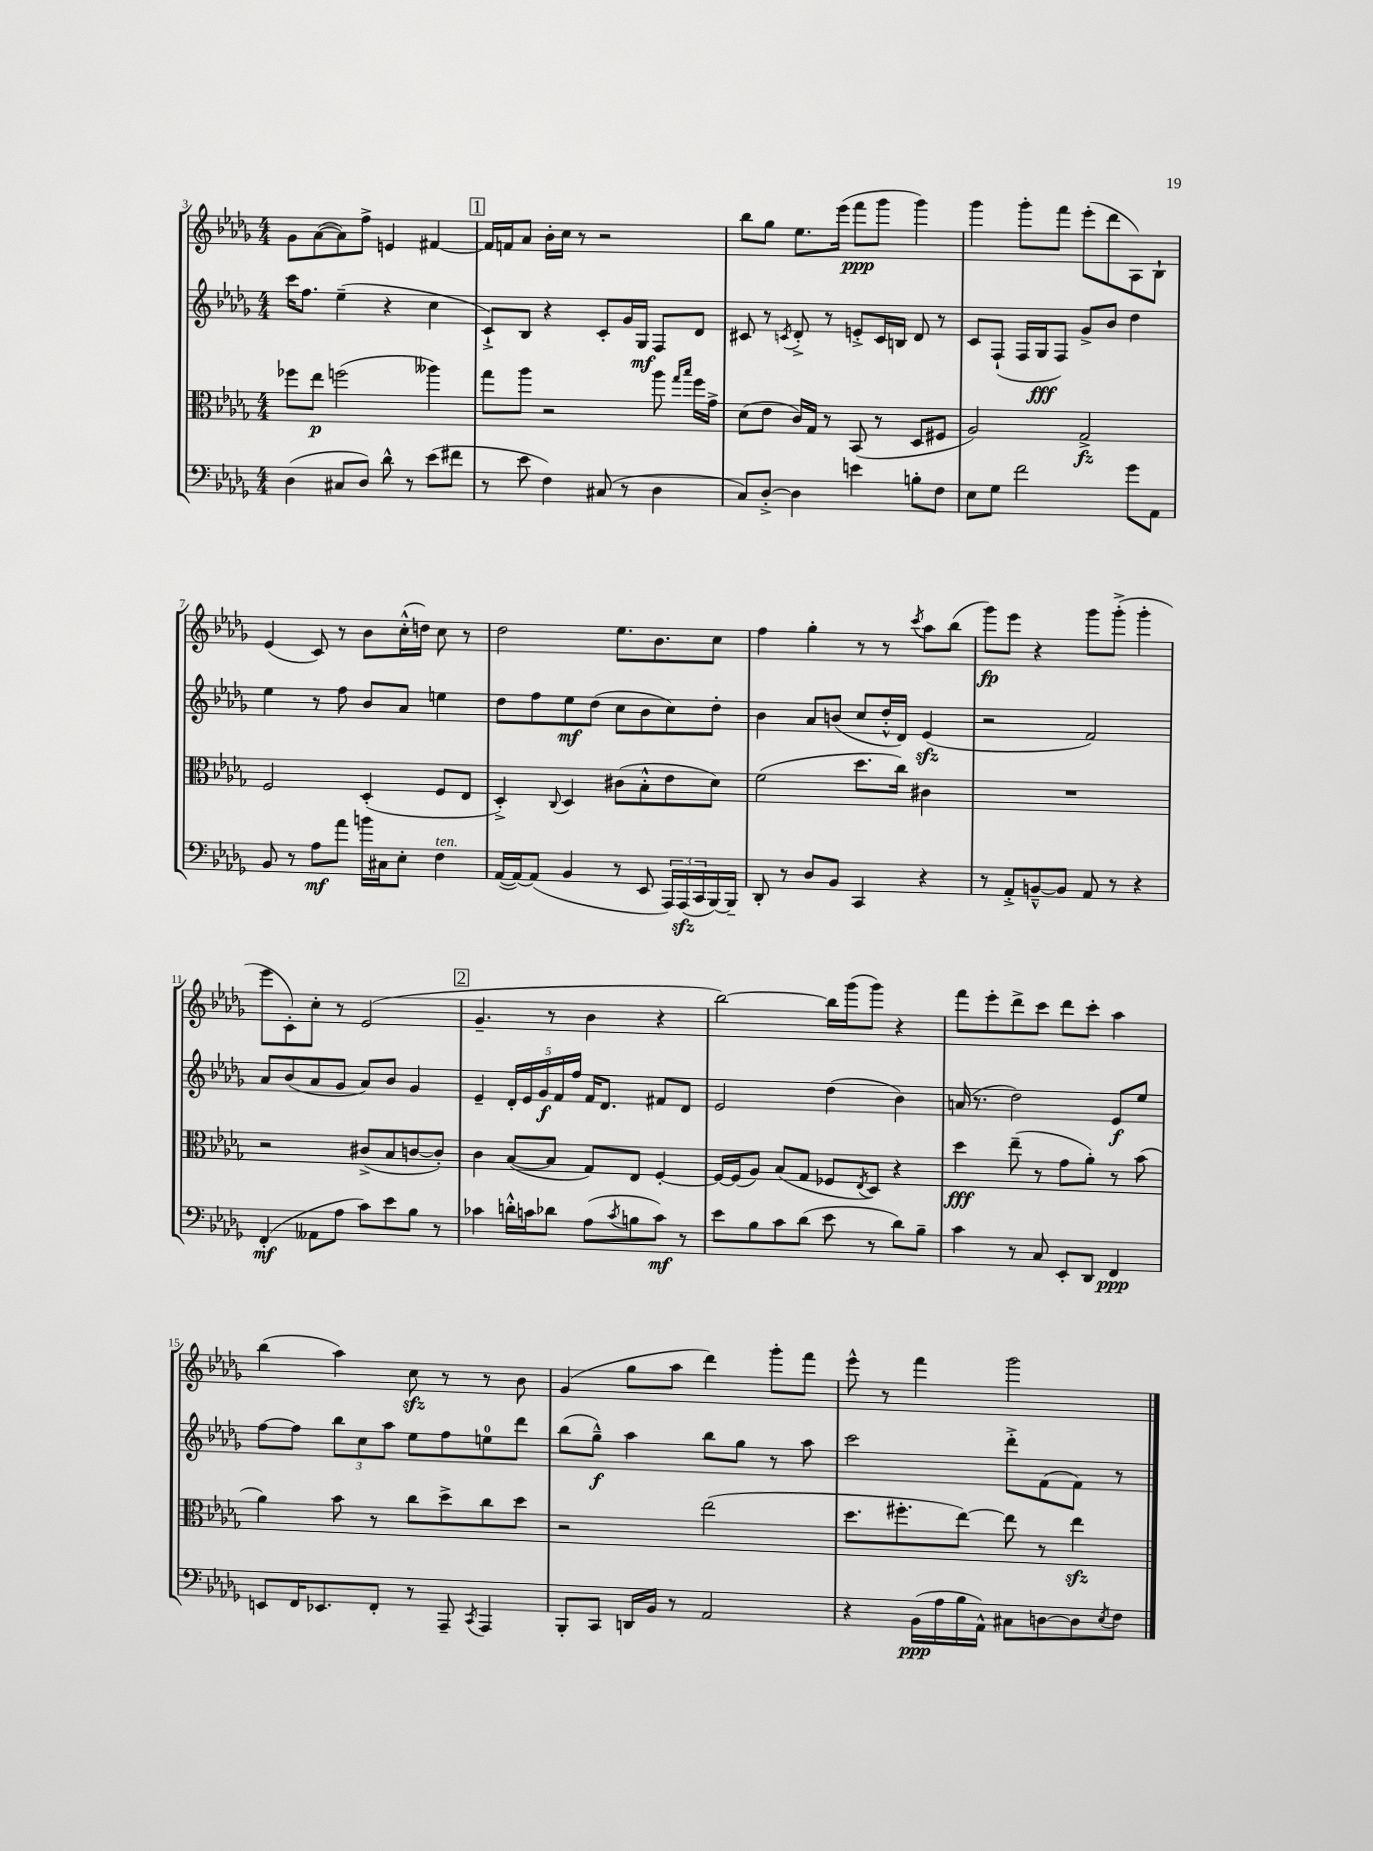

**kern	**kern	**kern	**kern
*staff4	*staff3	*staff2	*staff1
*clefF4	*clefC3	*clefG2	*clefG2
*k[b-e-a-d-g-]	*k[b-e-a-d-g-]	*k[b-e-a-d-g-]	*k[b-e-a-d-g-]
*M4/4	*M4/4	*M4/4	*M4/4
(4D-	8ff-	16ccc	8g-
.	.	8.ff	.
.	8ee-	.	([8a-
8C#	(2ff	(4ee-~	8a-])
8D-)	.	.	8ff^
8d-^^	.	4r	4e
8r	.	.	.
(8e-	4aa--)	4cc	[4f#
8f#	.	.	.
=	=	=	=
8r	8gg-	8c`^)	16f#]
.	.	.	16f
8e-	8aa-	8B-	8a-
4F)	2r	4r	16b-'
.	.	.	16cc
.	.	.	8r
(8C#	.	8c'	2r
8r	.	16g-	.
.	.	16G-	.
4D-	8aa-	8F	.
.	16qqgg-	.	.
.	16qqbb-	.	.
.	16ff	8d-	.
.	16g-^	.	.
=	=	=	=
8C)	(8d-	8c#	8bb-
[8D-'^	8e-	8r	8gg-
.	.	8qc	.
4D-]	16c)	8d-'^	8.ee-
.	16G-	.	.
.	8r	8r	.
.	.	.	(16eee-
4e	(8BB-	8e'^	8fff
.	8r	16c	8ggg-
.	.	16B	.
8B'	8D-	8d-	4ggg-)
8F	8F#	8r	.
=	=	=	=
8E-	2A-)	8c	4ggg-
8G-	.	(8F`	.
2f	.	16F	8ggg-'
.	.	16G-	.
.	.	8F)	8fff
.	2G-^	8g-^	(8eee-'
.	.	8b-	8ddd-
8g-	.	4dd-	8A-)
8AA-	.	.	8B-`
=	=	=	=
8BB-	2F	4ee-	(4e-
8r	.	.	.
8A-	.	8r	8c)
8a-	.	8ff	8r
16b	(4D-'	8b-	8b-
16C#	.	.	.
8E-'	.	8a-	(16cc'^^
.	.	.	16dd)
4F	8F	4ee	8cc
.	8E-	.	8r
=	=	=	=
([16AA-	4D-'^)	8dd-	2dd-
16AA-_)	.	.	.
(8AA-]	.	8ff	.
.	8qqC	.	.
4BB-	4D-	8ee-	.
.	.	(8dd-	.
8r	(8c#	8cc	8.ee-
8EE-	8B-'^^	8b-	.
.	.	.	8.b-
24AAA-)	8e-	8cc)	.
(24AAA-	.	.	.
24CC	.	.	.
[16BBB-)	8d-)	8dd-'	8cc
16BBB-~]	.	.	.
=	=	=	=
8DD-'	(2f	4b-	4ff
8r	.	.	.
8D-	.	8a-	4gg-'
8BB-	.	(8b	.
4CC	8.dd-	8cc	8r
.	.	16dd-'^^	8r
.	16cc)	16d-)	.
.	.	.	8qccc
4r	4c#	(4e-	8aa-
.	.	.	(8bb-
=	=	=	=
8r	1r	2r	8ggg-)
8AA-'^	.	.	8eee-
[8BB~^^	.	.	4r
8BB]	.	.	.
8AA-	.	2f)	8ggg-
8r	.	.	(8ggg-'^
4r	.	.	4ggg-'
=	=	=	=
(4FF'	2r	8a-	8eee-
.	.	(8b-	8c')
8AA--	.	8a-	8cc'
8A-	.	8g-	8r
8c)	(8c#^	8a-)	(2e-
8e-	8B-	8b-	.
8B-	[8c	4g-	.
8r	8c'])	.	.
=	=	=	=
4c-	4c	4e-~	4.g-~
16d'^^	([8B-	20d-'	.
.	.	20e-	.
16c	.	.	.
.	.	20g-	.
8d-	8B-]	.	8r
.	.	20f	.
.	.	20ff	.
(8A-	8G-)	16f	4b-
.	.	8.d-	.
8qc	.	.	.
8B	8E-	.	.
8c)	[4F'	8f#	4r
8r	.	8d-	.
=	=	=	=
8e-	16F_	2e-	[2bb-)
.	(16F]	.	.
8B-	8A-)	.	.
8c	(8B-	.	.
(8d-	8G-	.	.
8e-	8F-	(4dd-	16bb-]
.	.	.	(16ggg-
.	8qE-	.	.
8r	8D-)	.	8ggg-)
8d-)	4r	4b-)	4r
8B-~	.	.	.
=	=	=	=
4c	4dd-	(16a	8fff
.	.	8.r	.
.	.	.	8eee-'
8r	(8ee-~	2dd-)	8ddd-^
8C	8r	.	8ccc
8EE-'	8g-	.	8ddd-
8DD-	8a-')	.	8ccc'
4FF	8r	8e-	4aa-
.	(8b-	8ee-	.
=	=	=	=
8EE	4a-)	[8ff	(4bb-
16FF	.	8ff]	.
8.EE-	.	.	.
.	8b-	12bb-	4aa-)
.	.	12cc	.
8FF'	8r	.	.
.	.	12aa-	.
8r	8cc	8ee-	8cc
8AAA-~	8dd-^	8ff	8r
8qCC	.	.	.
4AAA-	8cc	8ee	8r
.	8dd-	8ddd-	8b-
=	=	=	=
8BBB-'	2r	(8bb-	(4g-
8CC	.	8gg-~^^)	.
16DD	.	4aa-	8gg-
16BB-	.	.	.
8r	.	.	8aa-
2AA-	(2ee-	8bb-	4ddd-)
.	.	8gg-	.
.	.	8r	8ggg-'
.	.	8aa-	8fff
=	=	=	=
4r	8.dd-	2ccc	8eee-^^
.	.	.	8r
.	8.ff#'	.	.
(16BB-	.	.	4fff
16A-	.	.	.
16B-	[8ee-)	.	.
16AA-^^)	.	.	.
8C#	8ee-]	8ddd-'^	2ggg-
[8D	8r	(8f	.
8D]	4ee-	8f)	.
8qE-	.	.	.
8F	.	8r	.
==	==	==	==
*-	*-	*-	*-
